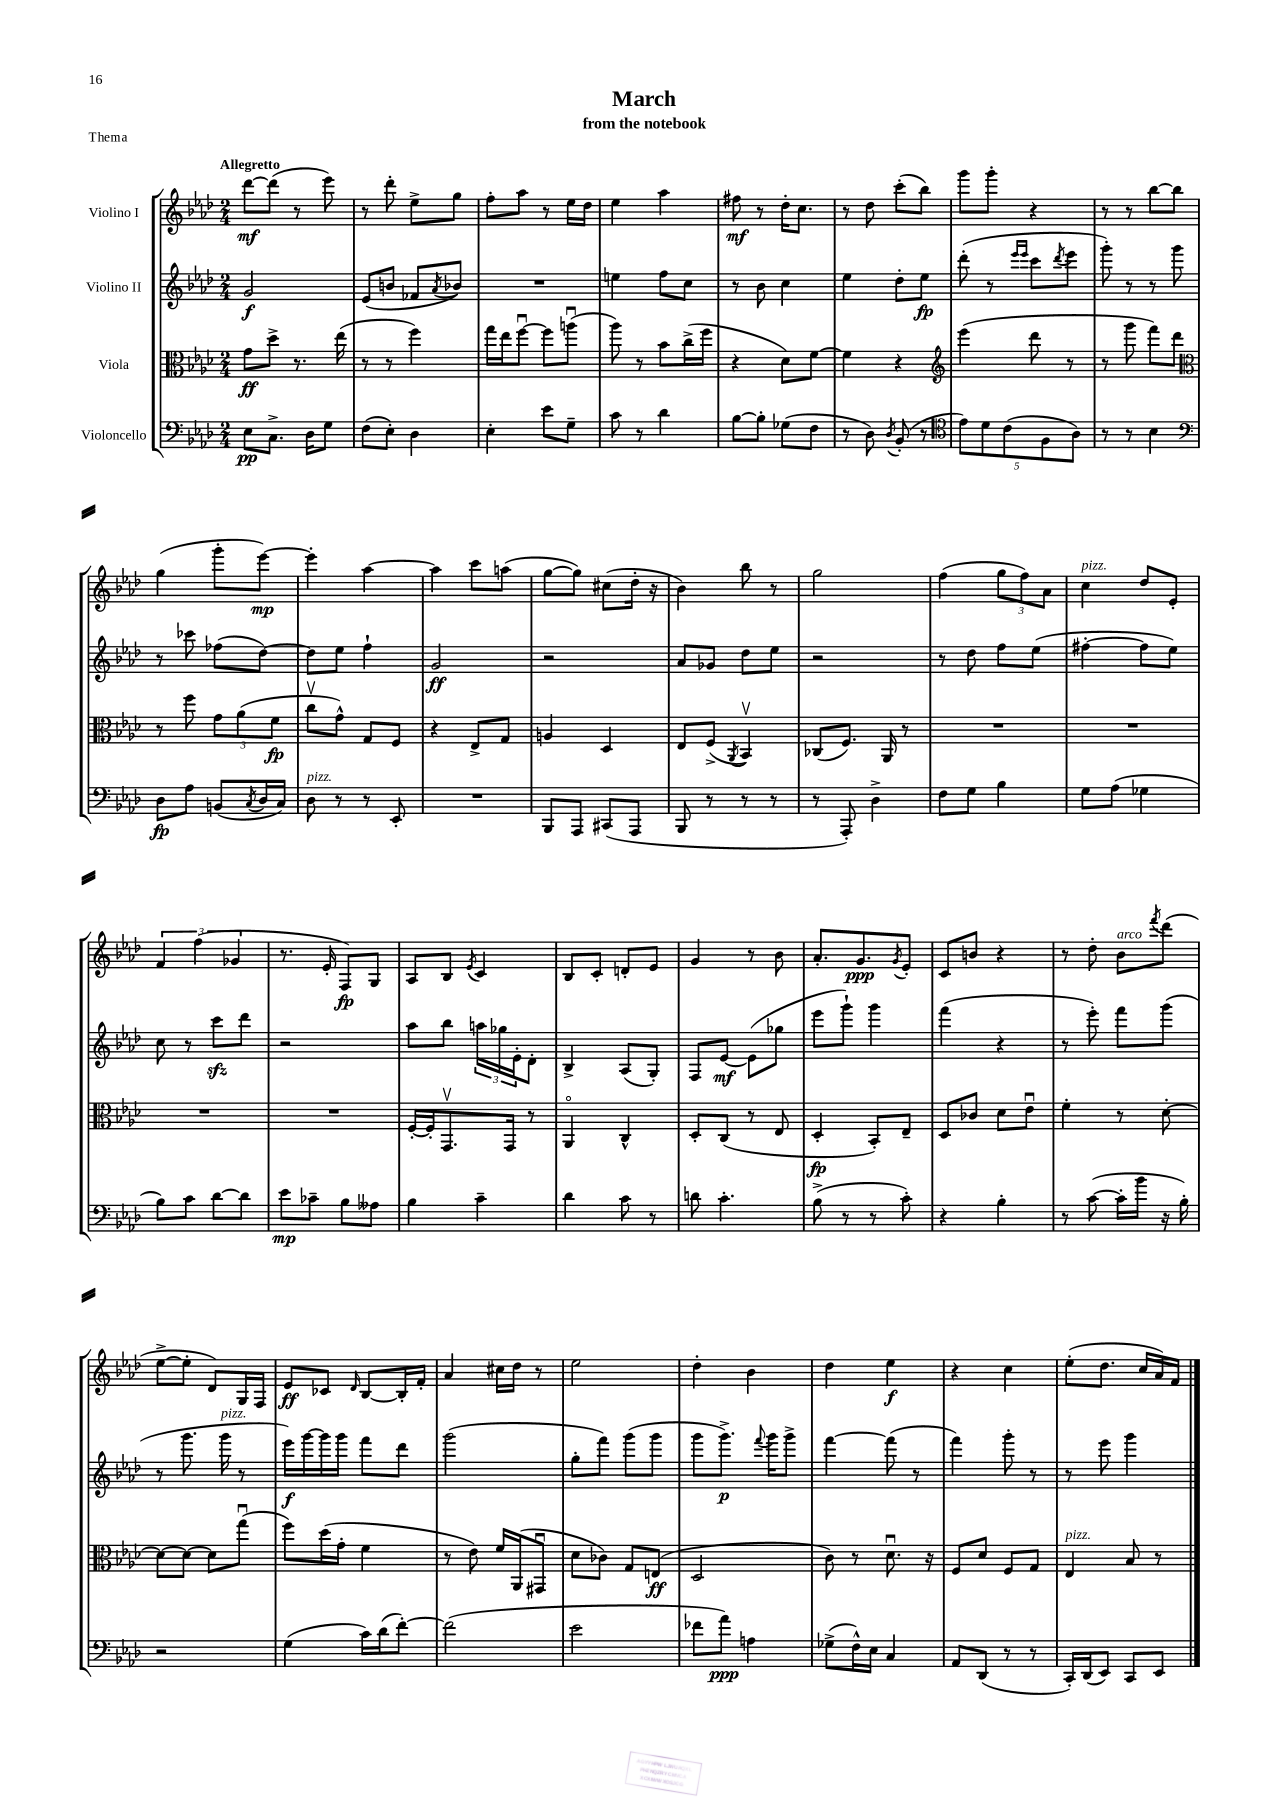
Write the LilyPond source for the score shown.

\header { title = "March" subtitle = "from the notebook" piece = "Thema" }
<<
\new StaffGroup <<
\new Staff = "s0" \with { instrumentName = "Violino I" } {
    \clef treble \key aes \major \numericTimeSignature \time 2/4 \tempo "Allegretto"
    des'''8~\mf des'''8( r8 ees'''8) |
    r8 des'''8-. ees''8-> g''8 |
    f''8-. aes''8 r8 ees''16 des''16 |
    ees''4 aes''4 |
    fis''8\mf r8 des''16-. c''8. |
    r8 des''8 c'''8-.( bes''8) |
    g'''8 g'''8-. r4 |
    r8 r8 bes''8~ bes''8 |
    g''4( g'''8-. ees'''8~\mp) |
    ees'''4-. aes''4~ |
    aes''4 c'''8 a''8( |
    g''8~ g''8) cis''8( des''16-. r16 |
    bes'4) bes''8 r8 |
    g''2 |
    f''4( \tuplet 3/2 { g''8 f''8) aes'8 } |
    c''4^\markup { \italic "pizz." } des''8 ees'8-. |
    \tuplet 3/2 { f'4 f''4( ges'4 } |
    r8. ees'16-. f8\fp) g8 |
    aes8 bes8 \acciaccatura { ees'8 } c'4 |
    bes8 c'8-. d'8-. ees'8 |
    g'4 r8 bes'8 |
    aes'8.-. g'8.\ppp \acciaccatura { g'8 } ees'8-. |
    c'8 b'8 r4 |
    r8 des''8-. bes'8^\markup { \italic "arco" } \acciaccatura { f'''8 } des'''8( |
    ees''8~-> ees''8-. des'8) g16 f16 |
    ees'8\ff ces'8 \grace { des'16 } bes8~ bes16-. f'16-. |
    aes'4 cis''16 des''16 r8 |
    ees''2 |
    des''4-. bes'4 |
    des''4 ees''4\f |
    r4 c''4 |
    ees''8-.( des''8. c''16 aes'16) f'16 \bar "|." |
}
\new Staff = "s1" \with { instrumentName = "Violino II" } {
    \clef treble \key aes \major \numericTimeSignature \time 2/4
    g'2\f |
    ees'8( b'8 fes'8 \acciaccatura { aes'8 } bes'8) |
    R2 |
    e''4 f''8 c''8 |
    r8 bes'8 c''4 |
    ees''4 des''8-. ees''8\fp |
    des'''8-.( r8 \grace { ees'''16 ees'''16 } c'''8 \acciaccatura { des'''8 } ees'''8 |
    g'''8-.) r8 r8 g'''8 |
    r8 ces'''8 fes''8( des''8~) |
    des''8 ees''8 f''4-! |
    g'2\ff |
    r2 |
    aes'8 ges'8 des''8 ees''8 |
    r2 |
    r8 des''8 f''8 ees''8( |
    fis''4~-. fis''8 ees''8) |
    c''8 r8 c'''8\sfz des'''8 |
    r2 |
    aes''8 bes''8 \tuplet 3/2 { a''16 ges''16 ees'16-. } des'8-. |
    bes4-> aes8( g8-.) |
    f8 ees'8~\mf ees'8( ges''8 |
    ees'''8 g'''8-!) g'''4 |
    f'''4( r4 |
    r8 ees'''8-.) f'''8 g'''8( |
    r8 g'''8. g'''16^\markup { \italic "pizz." } r8 |
    ees'''16\f) g'''16~ g'''16 g'''16 f'''8 des'''8 |
    g'''2( |
    g''8-. f'''8) g'''8( g'''8 |
    g'''8 g'''8.->\p) \appoggiatura { f'''8 } g'''16 g'''8-> |
    f'''4~ f'''8( r8 |
    f'''4) g'''8-. r8 |
    r8 ees'''8 g'''4 \bar "|." |
}
\new Staff = "s2" \with { instrumentName = "Viola" } {
    \clef alto \key aes \major \numericTimeSignature \time 2/4
    g'8\ff des''8-> r8. ees''16( |
    r8 r8 f''4) |
    g''16 ees''16 f''8~\downbow f''8 a''8\downbow( |
    aes''8) r8 bes'8 c''16->( f''16 |
    r4 des'8) f'8~ |
    f'4 r4 |
    \clef treble ees'''4( des'''8 r8 |
    r8 g'''8 f'''8) des'''8 |
    \clef alto r8 f''8 \tuplet 3/2 { g'8 aes'8( f'8\fp } |
    c''8\upbow g'8-^) g8 f8 |
    r4 ees8-> g8 |
    a4 des4 |
    ees8 f8->( \acciaccatura { aes,8 } bes,4\upbow) |
    ces8( f8.) aes,16 r8 |
    R2 |
    R2 |
    R2 |
    R2 |
    f16~-. f16-. g,8.\upbow g,16 r8 |
    aes,4\flageolet c4-^ |
    des8-. c8( r8 ees8 |
    des4-.\fp bes,8-.) ees8-- |
    des8 ces'8 des'8 ees'8\downbow |
    f'4-. r8 des'8~-. |
    des'8~ des'8~ des'8 g''8\downbow( |
    f''8) des''16( g'16-. f'4 |
    r8 ees'8) f'16 aes,16( gis,8\downbow |
    des'8 ces'8) g8 e8\ff( |
    des2 |
    c'8) r8 des'8.\downbow r16 |
    f8 des'8 f8 g8 |
    ees4^\markup { \italic "pizz." } bes8 r8 \bar "|." |
}
\new Staff = "s3" \with { instrumentName = "Violoncello" } {
    \clef bass \key aes \major \numericTimeSignature \time 2/4
    ees8\pp c8.-> des16 g8 |
    f8( ees8-.) des4 |
    ees4-. ees'8 g8-- |
    c'8 r8 des'4 |
    bes8~ bes8-. ges8( f8 |
    r8 des8) \acciaccatura { des8 } bes,8-.( r8 |
    \clef tenor \tuplet 5/4 { ees'8) des'8 c'8( f8 aes8) } |
    r8 r8 bes4 |
    \clef bass des8\fp aes8 b,8( \acciaccatura { c8 } des16 c16) |
    des8^\markup { \italic "pizz." } r8 r8 ees,8-. |
    R2 |
    bes,,8 aes,,8 cis,8( aes,,8 |
    bes,,8 r8 r8 r8 |
    r8 aes,,8-.) des4-> |
    f8 g8 bes4 |
    g8 aes8( ges4 |
    bes8) c'8 des'8~ des'8 |
    ees'8\mp ces'8-- bes8 aeses8 |
    bes4 c'4-- |
    des'4 c'8 r8 |
    d'8 c'4.-. |
    bes8->( r8 r8 c'8-.) |
    r4 bes4-. |
    r8 c'8~( c'16-. bes'16 r16 bes16-.) |
    r2 |
    g4( c'16) des'16( f'8~-.) |
    f'2( |
    ees'2 |
    fes'8 aes'8\ppp) a4 |
    ges8->( f16-^) ees16 c4 |
    aes,8 des,8( r8 r8 |
    c,16-.) des,16( ees,8) c,8 ees,8 \bar "|." |
}
>>
>>
\layout { \context { \Score \remove "Bar_number_engraver" } }
